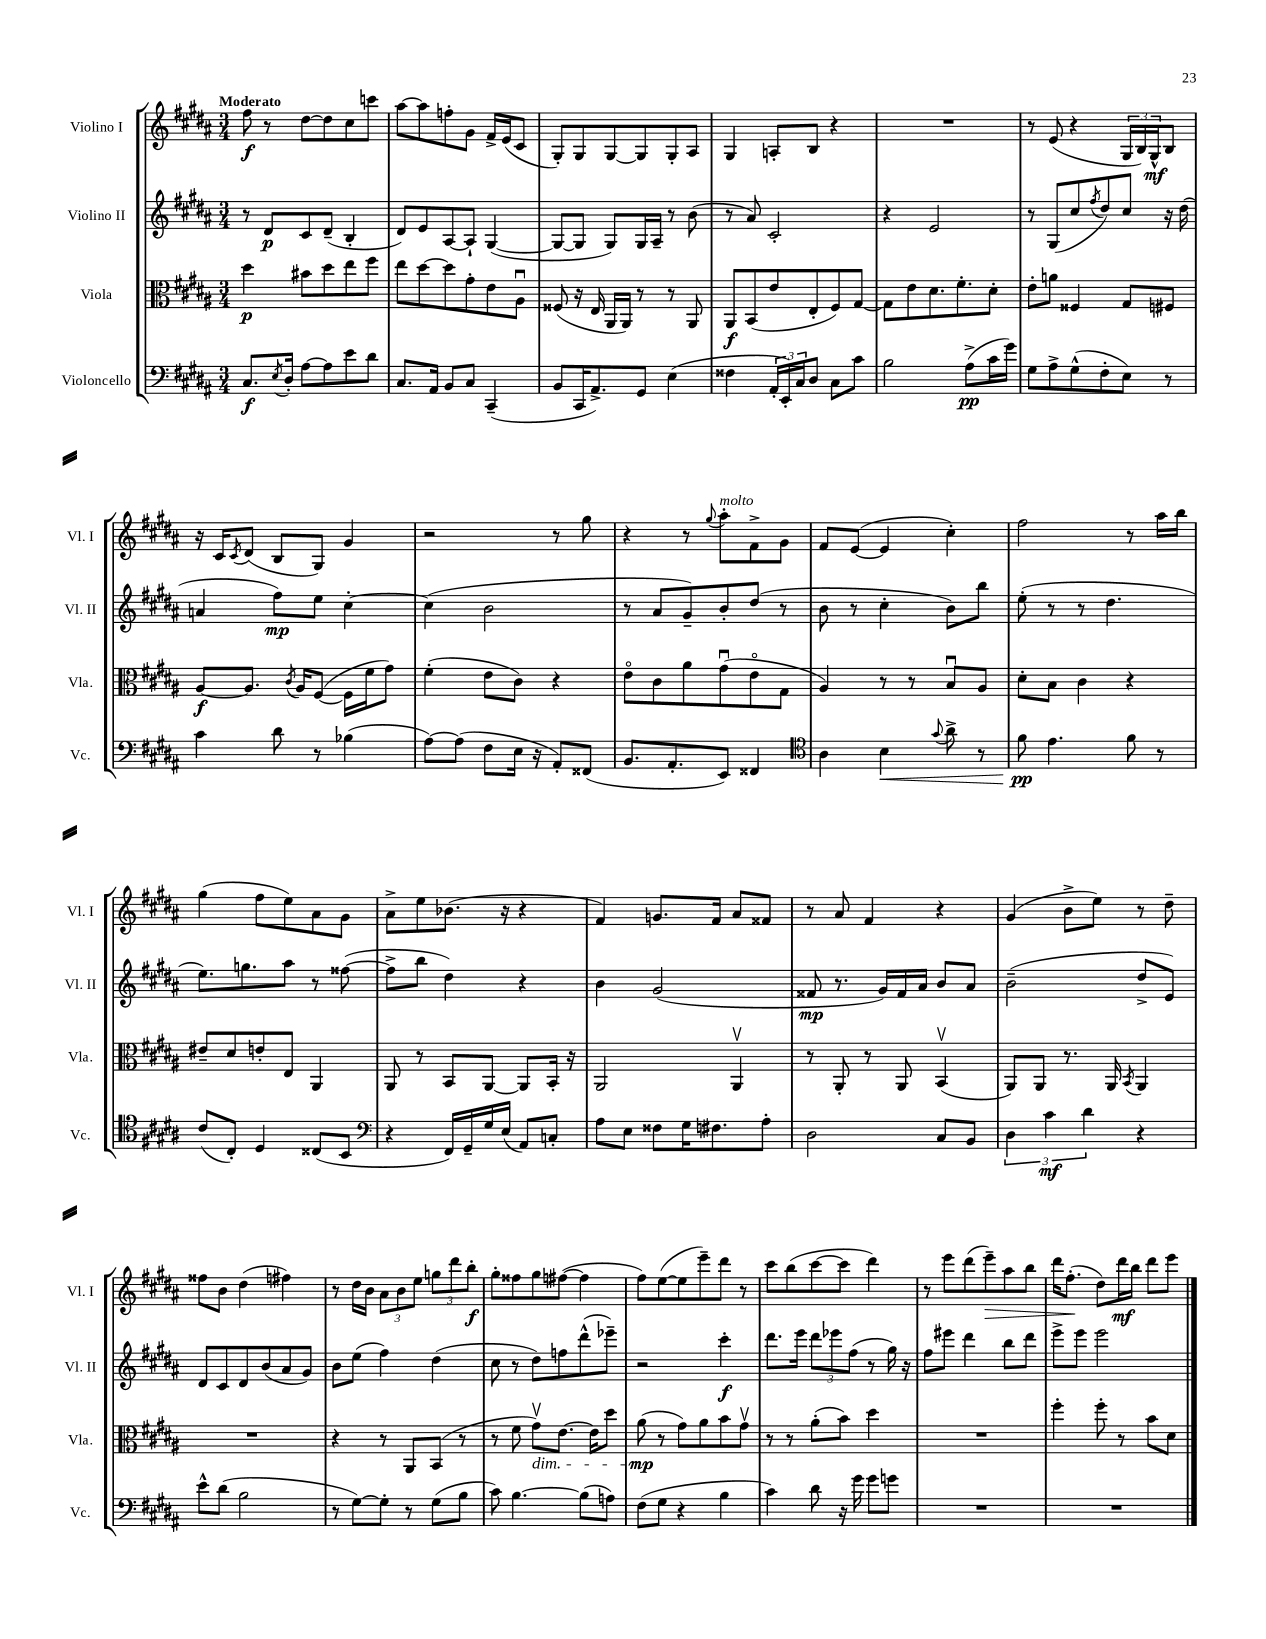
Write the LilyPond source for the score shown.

<<
\new StaffGroup <<
\new Staff = "s0" \with { instrumentName = "Violino I" shortInstrumentName = "Vl. I" } {
    \clef treble \key b \major \numericTimeSignature \time 3/4 \tempo "Moderato"
    fis''8\f r8 dis''8~ dis''8 cis''8 c'''8 |
    ais''8~ ais''8 f''8-. gis'8 fis'16-> e'16( cis'8 |
    gis8-.) gis8 gis8~ gis8 gis8-. ais8 |
    gis4 a8-. b8 r4 |
    R2. |
    r8 e'8( r4 \tuplet 3/2 { gis16 b16) gis16-^\mf } b8 |
    r16 cis'16 \acciaccatura { cis'8 } dis'8( b8 gis8) gis'4 |
    r2 r8 gis''8 |
    r4 r8 \appoggiatura { gis''8 } ais''8-.^\markup { \italic "molto" } fis'8-> gis'8 |
    fis'8 e'8~( e'4 cis''4-.) |
    fis''2 r8 ais''16 b''16 |
    gis''4( fis''8 e''8) ais'8 gis'8 |
    ais'8-> e''8 bes'8.( r16 r4 |
    fis'4) g'8. fis'16 ais'8 fisis'8 |
    r8 ais'8 fis'4 r4 |
    gis'4( b'8-> e''8) r8 dis''8-- |
    fisis''8 b'8 dis''4( fis''4) |
    r8 dis''16 b'16 \tuplet 3/2 { ais'8 b'8 e''8 } \tuplet 3/2 { g''8 dis'''8 b''8-.\f } |
    gis''8-. fisis''8 gis''8 fis''8~( fis''4 |
    fis''8) e''8~( e''8 e'''8--) dis'''8 r8 |
    cis'''8 b''8( cis'''8~ cis'''8 dis'''4) |
    r8 e'''8 dis'''8( e'''8--\>) ais''8 b''8 |
    dis'''16 fis''8.-.\!( dis''8) dis'''16\mf b''16 dis'''8 e'''8 \bar "|." |
}
\new Staff = "s1" \with { instrumentName = "Violino II" shortInstrumentName = "Vl. II" } {
    \clef treble \key b \major \numericTimeSignature \time 3/4
    r8 dis'8\p cis'8 dis'8--( b4-. |
    dis'8) e'8 ais8~ ais8-! gis4~( |
    gis8~ gis8 gis8) gis16 ais16-- r8 b'8( |
    r8 ais'8) cis'2-. |
    r4 e'2 |
    r8 gis8( cis''8 \acciaccatura { fis''8 } dis''8) cis''8 r16 dis''16( |
    a'4 fis''8\mp) e''8 cis''4~-. |
    cis''4( b'2 |
    r8 ais'8 gis'8--) b'8-. dis''8( r8 |
    b'8 r8 cis''4-. b'8) b''8 |
    e''8-.( r8 r8 dis''4. |
    e''8.) g''8. ais''8 r8 fisis''8~( |
    fisis''8-> b''8 dis''4) r4 |
    b'4 gis'2( |
    fisis'8\mp r8. gis'16) fisis'16 ais'16 b'8 ais'8 |
    b'2--( dis''8-> e'8) |
    dis'8 cis'8 dis'8 b'8( ais'8 gis'8) |
    b'8 e''8( fis''4) dis''4( |
    cis''8 r8 dis''8) f''8 dis'''8-^( ees'''8--) |
    r2 cis'''4-.\f |
    dis'''8. e'''16 \tuplet 3/2 { dis'''8 ees'''8 fis''8( } r8 gis''16) r16 |
    fis''8 eis'''8 dis'''4 b''8 dis'''8 |
    e'''8-> e'''8 e'''2 \bar "|." |
}
\new Staff = "s2" \with { instrumentName = "Viola" shortInstrumentName = "Vla." } {
    \clef alto \key b \major \numericTimeSignature \time 3/4
    dis''4\p bis'8 dis''8 e''8 fis''8 |
    e''8 dis''8~ dis''8 gis'8-. e'8 ais8\downbow |
    fisis8( r16 e16 ais,16 ais,16) r8 r8 ais,8 |
    ais,8\f b,8( e'8 e8-. fis8) gis8~ |
    gis8 e'8 dis'8. fis'8.-. dis'8-. |
    e'8-. a'8 fisis4 gis8 fis8 |
    ais8~\f ais8. \acciaccatura { cis'8 } ais16 fis8~( fis16 fis'16 gis'8) |
    fis'4-.( e'8 cis'8) r4 |
    e'8\flageolet cis'8 ais'8 gis'8\downbow( e'8\flageolet gis8 |
    ais4) r8 r8 b8\downbow ais8 |
    dis'8-. b8 cis'4 r4 |
    eis'8-- dis'8 e'8-. e8 ais,4 |
    ais,8 r8 b,8 ais,8~ ais,8 b,16-. r16 |
    ais,2 ais,4\upbow |
    r8 ais,8-. r8 ais,8 b,4\upbow( |
    ais,8) ais,8 r8. ais,16 \acciaccatura { b,8 } ais,4 |
    R2. |
    r4 r8 ais,8 b,8( r8 |
    r8 fis'8 gis'8\upbow\dim) e'8.~ e'16 dis''8 |
    ais'8\mp\!( r8 gis'8) ais'8 b'8 gis'8\upbow |
    r8 r8 ais'8-.( b'8) dis''4 |
    R2. |
    fis''4-. fis''8-. r8 b'8 dis'8 \bar "|." |
}
\new Staff = "s3" \with { instrumentName = "Violoncello" shortInstrumentName = "Vc." } {
    \clef bass \key b \major \numericTimeSignature \time 3/4
    cis8.\f \acciaccatura { e8 } dis16-. ais8~ ais8 e'8 dis'8 |
    cis8. ais,16 b,8 cis8 cis,4--( |
    b,8 cis,16 ais,8.->) gis,8 e4( |
    fisis4 \tuplet 3/2 { ais,16-. e,16-.) cis16 } dis8 cis8 cis'8 |
    b2 ais8->\pp( cis'16 gis'16) |
    gis8 ais8-> gis8-^( fis8-. e8) r8 |
    cis'4 dis'8 r8 bes4( |
    ais8~) ais8( fis8 e16 r16 ais,8-.) fisis,8( |
    b,8. ais,8.-. e,8) fisis,4 |
    \clef tenor ais4 b4\< \appoggiatura { gis'8 } ais'8-> r8 |
    fis'8\pp\! e'4. fis'8 r8 |
    cis'8( cis8-.) dis4 cisis8( b,8 |
    \clef bass r4 fis,16) gis,16-- gis16 e16( ais,8) c8-. |
    ais8 e8 fisis8 gis16 fis8. ais8-. |
    dis2 cis8 b,8 |
    \tuplet 3/2 { dis4 cis'4\mf dis'4 } r4 |
    e'8-^ dis'8( b2 |
    r8 gis8~) gis8-. r8 gis8( b8 |
    cis'8) b4.~ b8( a8) |
    fis8( gis8 r4 b4 |
    cis'4) dis'8 r16 gis'16 gis'8 g'8 |
    R2. |
    R2. \bar "|." |
}
>>
>>
\layout { \context { \Score \remove "Bar_number_engraver" } }
